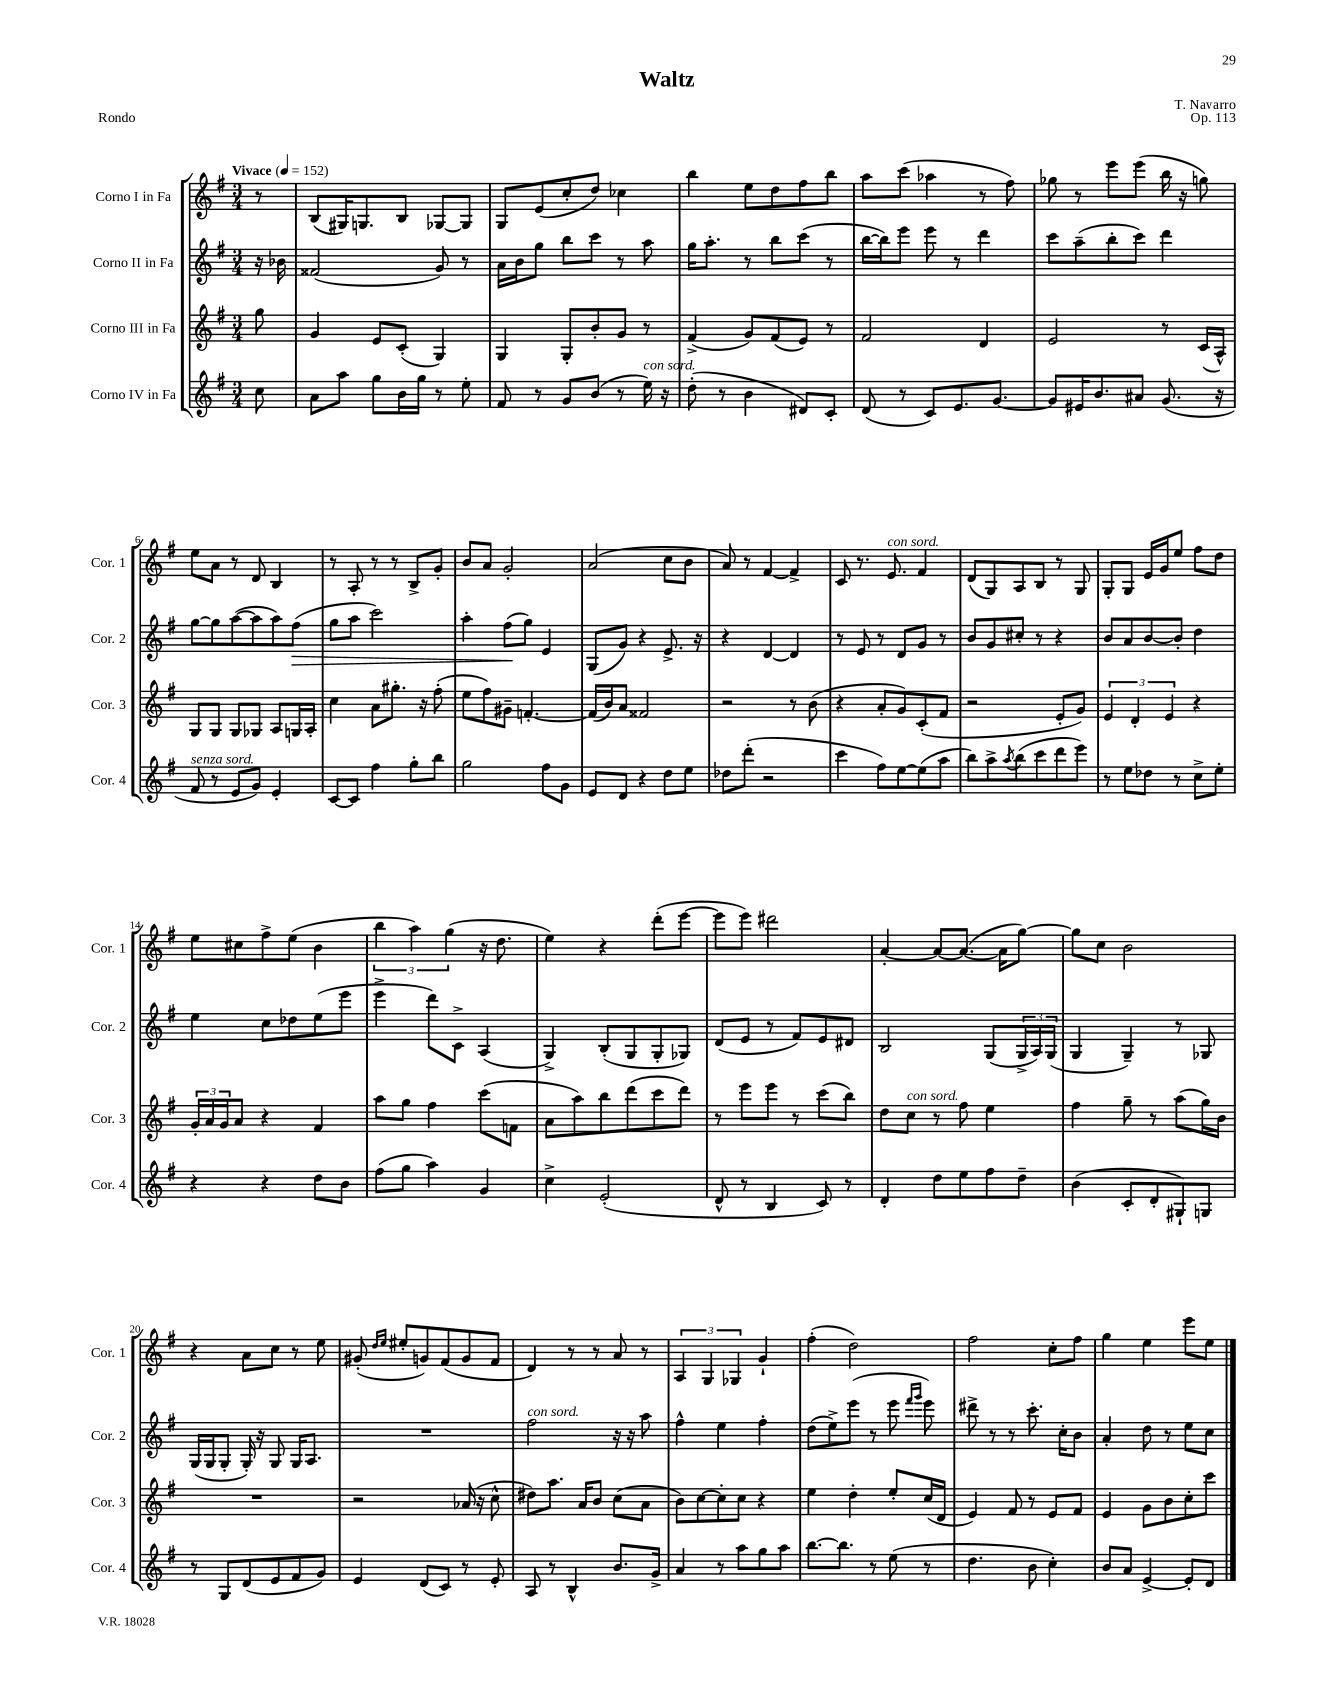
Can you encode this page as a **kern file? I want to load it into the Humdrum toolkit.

**kern	**kern	**kern	**kern
*staff4	*staff3	*staff2	*staff1
*clefG2	*clefG2	*clefG2	*clefG2
*k[f#]	*k[f#]	*k[f#]	*k[f#]
*M3/4	*M3/4	*M3/4	*M3/4
*MM152	*MM152	*MM152	*MM152
8cc	8gg	16r	8r
.	.	16b-	.
=	=	=	=
8a	4g	(2f##	(8B
8aa	.	.	16G#)
.	.	.	8.G
8gg	8e	.	.
16b	(8c'	.	8B
16gg	.	.	.
8r	4G)	8g)	[8G-
8ee'	.	8r	8G-]
=	=	=	=
8f#	4G	16a	8G
.	.	16b	.
8r	.	8gg	(8e
8g	8G'	8bb	8cc'
(8b	8b'	8ccc	8dd)
8r	8g	8r	4cc-
16ee)	8r	8aa	.
16r	.	.	.
=	=	=	=
(8dd'	(4f#^	16gg	4bb
.	.	8.aa'	.
8r	.	.	.
4b	8g)	8r	8ee
.	(8f#	8bb	8dd
8d#)	8e)	(8ccc	8ff#
8c'	8r	8r	8bb
=	=	=	=
(8d	2f#	[16bb	8aa
.	.	16bb])	.
8r	.	8eee	(8ccc
8c)	.	8eee	4aa-
8.e	.	8r	.
.	4d	4ddd	8r
[8.g	.	.	.
.	.	.	8ff#)
=	=	=	=
8g]	2e	8ccc	8gg-
16e#	.	(8aa~	8r
8.b	.	.	.
.	.	8bb'	8eee
8a#	.	8ccc)	(8eee
(8.g	8r	4ddd	16bb
.	.	.	16r
.	(16c	.	8gg)
16r	16A^^)	.	.
=	=	=	=
8f#	8G	[8gg	8ee
8r	8G	8gg]	8a
8e	8G	([8aa	8r
8g)	8G-	8aa]	8d
4e'	8A	8aa)	4B
.	16G	(8ff#	.
.	16A'	.	.
=	=	=	=
[8c	4cc	8gg	8r
8c]	.	8aa	8A'
4ff#	8a	2ccc)	8r
.	8.gg#'	.	8r
8gg'	.	.	8B^
.	16r	.	.
8bb	(8ff#'	.	8g'
=	=	=	=
2gg	8ee	4aa'	8b
.	8ff#)	.	8a
.	8g#~	(8ff#	2g'
.	[4.f'	8gg)	.
8ff#	.	4e	.
8g	.	.	.
=	=	=	=
8e	(16f]	(8G	(2a
.	16b)	.	.
8d	8a	8g)	.
4r	2f##	4r	.
8dd	.	8.e^	8cc
8ee	.	.	8b
.	.	16r	.
=	=	=	=
8dd-	2r	4r	8a)
(8ddd'	.	.	8r
2r	.	[4d	[4f#
.	8r	4d]	4f#^]
.	(8b	.	.
=	=	=	=
4ccc	4r	8r	8c
.	.	8e	8.r
8ff#)	8a'	8r	.
.	.	.	8.e
[8ee	8g)	8d	.
(8ee]	(8c'	8g	4f#
8aa	8f#	8r	.
=	=	=	=
8bb)	2r	8b	(8d
8aa^	.	8g	8G)
8qaa	.	.	.
(8bb	.	8cc#'	8A
8ccc	.	8r	8B
8ddd	8e'	4r	8r
8eee)	8g)	.	8G
=	=	=	=
8r	6e	8b	8G'
8ee	.	8a	8G
.	6d'	.	.
8dd-	.	[8b	16e
.	.	.	16g
.	6e	.	.
8r	.	8b']	8ee
8cc^	4r	4dd	8ff#
8ee'	.	.	8dd
=	=	=	=
4r	24g'	4ee	8ee
.	24a	.	.
.	24g	.	.
.	8a	.	8cc#
4r	4r	8cc	8ff#^
.	.	8dd-	(8ee
8dd	4f#	(8ee	4b
8b	.	8eee	.
=	=	=	=
(8ff#	8aa	4eee^	6bb
8gg	8gg	.	.
.	.	.	6aa)
4aa)	4ff#	8ddd)	.
.	.	.	(6gg
.	.	8c^	.
4g	(8ccc	(4A	16r
.	.	.	8.dd
.	8f	.	.
=	=	=	=
4cc^	8a	4G^)	4ee)
.	8aa)	.	.
(2e'	8bb	(8B'	4r
.	(8ddd	8G	.
.	8ccc	8G'	(8ddd'
.	8ddd)	8G-)	[8eee
=	=	=	=
8d^^	8r	(8d	8eee]
8r	8eee	8e	8eee)
4B	8eee	8r	2ddd#
.	8r	8f#)	.
8c)	(8ccc	8e	.
8r	8bb)	8d#	.
=	=	=	=
4d'	8dd	2B	[4a'
.	8cc	.	.
8dd	8r	.	8a_
8ee	8ff#	.	(8.a_
8ff#	4ee	(8G	.
.	.	.	16a]
8dd~	.	24G^	[8gg)
.	.	24A)	.
.	.	(24G	.
=	=	=	=
(4b	4ff#	4G	8gg]
.	.	.	8cc
8c'	8gg~	4G~)	2b
8d'	8r	.	.
8G#`)	(8aa	8r	.
8G	16gg)	8G-	.
.	16b	.	.
=	=	=	=
8r	2.r	(16G	4r
.	.	16G	.
8G	.	8G'	.
(8d	.	16G')	8a
.	.	16r	.
8e	.	8G	8cc
8f#	.	16G	8r
.	.	8.A	.
8g)	.	.	8ee
=	=	=	=
4e	2r	2.r	(8g#'
.	.	.	16qqdd
.	.	.	16qqee
.	.	.	8ee#'
(8d	.	.	8g)
8c)	.	.	(8f#
8r	(16a-	.	8g
.	16r	.	.
8e'	8cc^^	.	8f#
=	=	=	=
8A	8dd#)	2ff#	4d)
8r	8.aa	.	.
4B^^	.	.	8r
.	16a	.	.
.	8b	.	8r
8.b	(8cc	16r	8a
.	.	16r	.
.	8a	8aa	8r
16g^	.	.	.
=	=	=	=
4a	8b)	4ff#^^	6A
.	[8cc	.	.
.	.	.	6G
8r	8cc']	4ee	.
.	.	.	6G-
8aa	8cc	.	.
8gg	4r	4ff#'	4g`
8aa	.	.	.
=	=	=	=
[8.bb	4ee	(8dd	(4ff#'
.	.	8ee^)	.
8.bb]	.	.	.
.	4dd'	(8eee	2dd)
8r	.	8r	.
(8ee	8ee'	8eee	.
.	.	16qqfff#	.
.	.	16qqggg	.
8r	(16cc	8eee)	.
.	16d	.	.
=	=	=	=
4.dd	4e)	8ddd#^	2ff#
.	.	8r	.
.	8f#	8r	.
8b	8r	8.ccc'	.
4cc')	8e	.	8cc'
.	.	16cc'	.
.	8f#	8b	8ff#
=	=	=	=
8b	4e	4a'	4gg
8a	.	.	.
[4e^	8g	8dd	4ee
.	8b	8r	.
8e']	8cc'	8ee	8eee
8d	8ccc	8cc	8ee
==	==	==	==
*-	*-	*-	*-
